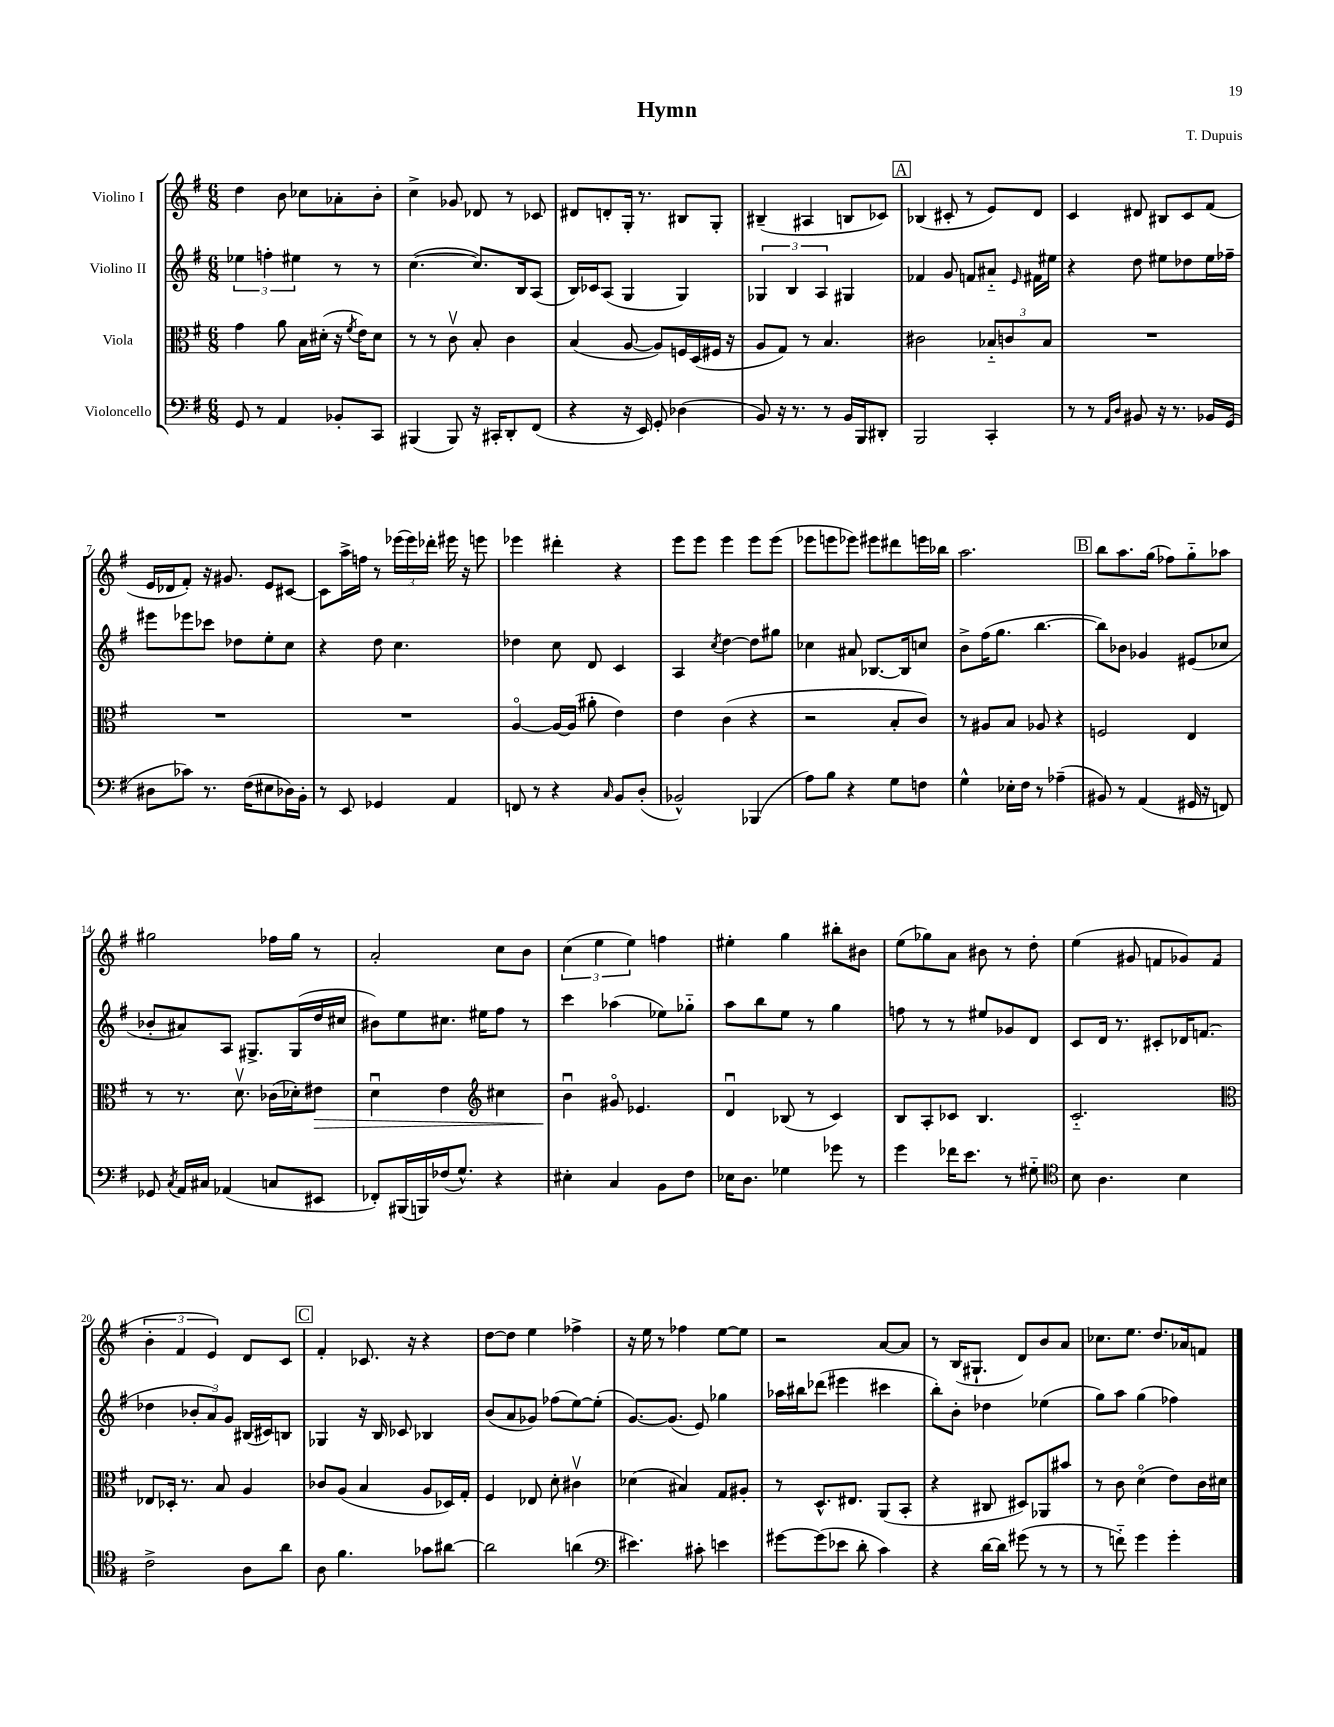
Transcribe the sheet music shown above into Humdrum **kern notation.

**kern	**kern	**dynam	**kern	**kern
*part4	*part3	*part3	*part2	*part1
*staff4	*staff3	*staff3	*staff2	*staff1
*I"Violoncello	*I"Viola	*	*I"Violino II	*I"Violino I
*clefF4	*clefC3	*	*clefG2	*clefG2
*k[f#]	*k[f#]	*	*k[f#]	*k[f#]
*M6/8	*M6/8	*	*M6/8	*M6/8
=1	=1	=1	=1	=1
8GG/	4g\	.	6ee-X\	4dd\
8r	.	.	.	.
.	.	.	6ffn'\	.
4AA/	8a\	.	.	8b\
.	.	.	6ee#X\	.
.	16B\LL	.	.	8cc-X\L
.	(16d#X'\JJ	.	.	.
8BB-X'/L	16r	.	8r	8a-X'\
.	8qf#/	.	.	.
.	16e\KL)	.	.	.
8CC/J	8d#\J	.	8r	8b'\J
=2	=2	=2	=2	=2
(4BBB#X/	8r	.	([4.cc\	4cc^\
.	8r	.	.	.
8BBB#/)	8cv\	.	.	8g-X/
16r	8B'/	.	8.cc/L])	8d-X/
16CC#X'/KL	.	.	.	.
8DD'/	4c\	.	.	8r
.	.	.	16B/k	.
(8FF#/J	.	.	(8A/J	8c-X/
=3	=3	=3	=3	=3
4r	(4B/	.	16B/LL)	8d#X/L
.	.	.	16c-X/J	.
.	.	.	(8A/J	8dn'/
16r	[8A/	.	4G/	16G'/Jk
16EE/)	.	.	.	8.r
8GG'/	8A/L])	.	.	.
(4D-X\	16Fn/L	.	4G/)	8B#X/L
.	(16D/	.	.	.
.	16F#X/JJ	.	.	8G'/J
.	16r	.	.	.
=4	=4	=4	=4	=4
8BB/)	8A/L	.	6G-X/	(4B#X~/
16r	8G/J)	.	.	.
.	.	.	6B/	.
8.r	.	.	.	.
.	8r	.	.	4A#X/
.	.	.	6A/	.
8r	4.B/	.	.	.
16BB/LL	.	.	4G#X/	8Bn/L
16BBB/J	.	.	.	.
8DD#X'/J	.	.	.	8c-X/J)
!!LO:REH:place=s1:t=A
=5	=5	=5	=5	=5
2BBB/	2c#X\	.	4f-X/	(4B-X/
.	.	.	8g/	8c#X'/
.	.	.	8fn/L	8r
4CC'/	12B-X/L	.	8a#X/J	8e/L)
.	12cn/	.	.	.
.	.	.	16qqe/	.
.	.	.	16f#X\LL	8d/J
.	12B-/J	.	.	.
.	.	.	16ee#X\JJ	.
=6	=6	=6	=6	=6
8r	2.r	.	4r	4c/
8r	.	.	.	.
16qqAA/LL	.	.	.	.
16qqD/JJ	.	.	.	.
8BB#X/	.	.	8dd\	8d#X/
16r	.	.	8ee#X\L	8B#X/L
8.r	.	.	.	.
.	.	.	8dd-X\	8c/
16BB-X/LL	.	.	16ee#\L	(8f#/J
(16GG/JJ	.	.	16ff-X~\JJ	.
!!LO:LB:g=z
=7	=7	=7	=7	=7
8D#X\L	2.r	.	8eee#X\L	16e/LL
.	.	.	.	16d-X/J
8c-X\J)	.	.	8eee-X\	8f#'/J)
8.r	.	.	8ccc-X\J	16r
.	.	.	.	8.g#X/
.	.	.	8dd-X\L	.
(16F#\KL	.	.	.	.
8E#X\	.	.	8ee'\	8e/L
16D-X\L)	.	.	8cc\J	[8c#X/J
16BB'\JJ	.	.	.	.
=8	=8	=8	=8	=8
8r	2.r	.	4r	8c#\L]
8EE/	.	.	.	16aa^\L
.	.	.	.	16ffn\JJ
4GG-X/	.	.	8dd\	8r
.	.	.	4.cc\	(24eee-X\LL
.	.	.	.	24eee-\)
.	.	.	.	24ddd-X'\JJ
4AA/	.	.	.	16eee#X\
.	.	.	.	16r
.	.	.	.	8eeen\
=9	=9	=9	=9	=9
8FFn/	[4A/	.	4dd-X\	4eee-X\
8r	.	.	.	.
4r	16A/LL_	.	8cc\	4ddd#X'\
.	(16A/JJ]	.	.	.
.	8a#X'\	.	8d/	.
16qqC/	.	.	.	.
8BB/L	4e\)	.	4c/	4r
(8D'/J	.	.	.	.
=10	=10	=10	=10	=10
2BB-X^^/)	4e\	.	4A/	8eee\L
.	.	.	.	8eee\J
.	.	.	8qcc/	.
.	(4c\	.	[4dd\	4eee\
(4BBB-X/	4r	.	8dd\L]	8eee\L
.	.	.	8gg#X\J	(8eee\J
=11	=11	=11	=11	=11
8A\L)	2r	.	4cc-X\	8eee-X\L
8B\J	.	.	.	8eeen\
4r	.	.	8a#X/	8eee-X\J)
.	.	.	[8.B-X/L	8eee#X\L
8G\L	8B'/L	.	.	8ddd#X\
.	.	.	16B-/k]	.
8Fn\J	8c/J)	.	8ccn/J	16eeen\L
.	.	.	.	16bb-X\JJ
=12	=12	=12	=12	=12
4G^^\	8r	.	8b^\L	2.aa\
.	8A#X/L	.	(16ff#\K	.
.	.	.	8.gg\J	.
16E-X'\LL	8B/J	.	.	.
16F#\JJ	.	.	.	.
8r	8A-X/	.	[4.bb\	.
(4A-X~\	4r	.	.	.
!!LO:REH:place=s1:t=B
=13	=13	=13	=13	=13
8BB#X/)	2Fn/	.	8bb\L])	8bb\L
8r	.	.	8b-X\J	8.aa\
(4AA/	.	.	4g-X/	.
.	.	.	.	(16gg\Jk
.	.	.	.	8ff-X\L)
16GG#X/	4E/	.	(8e#X/L	8gg\
16r	.	.	.	.
8FFn/)	.	.	8cc-X/J	8aa-X\J
!!LO:LB:g=z
=14	=14	=14	=14	=14
8GG-X/	8r	.	8b-X'/L	2gg#X\
8qC/	.	.	.	.
16AA/LL	8.r	.	8a#X/)	.
16C#X/JJ	.	.	.	.
(4AA-X/	.	.	8A/J	.
.	8.dv\	.	.	.
.	.	.	8.G#X^/L	.
8Cn/L	(16c-X\LL	.	.	16ff-X\LL
.	16d-X'\J)	.	(16G#/L	16gg#\JJ
!	!	!LO:HP:b	!	!
8EE#X/J	8e#X\J	>	16dd/	8r
.	.	.	16cc#X/JJ	.
=15	=15	=15	=15	=15
8FF-X'/L)	4du\	.	8b#X\L)	2a'/
(16BBB#X/L	.	.	8ee\	.
16BBBn/)	.	.	.	.
(16F-X/J	4e\	.	8.cc#X\J	.
8.G^^/J)	.	.	.	.
.	.	.	16ee#X\KL	.
*	*clefG2	*	*	*
4r	4cc#X\	.	8ff#\J	8cc\L
.	.	.	8r	8b\J
=16	=16	=16	=16	=16
4E#X'\	4bu\	.	4ccc\	(6cc\
.	.	.	.	6ee\
4C/	8g#X/	]	(4aa-X\	.
.	.	.	.	6ee\)
.	4.e-X/	.	.	.
8BB\L	.	.	8ee-X\L)	4ffn\
8F#\J	.	.	8gg-X\J	.
=17	=17	=17	=17	=17
16E-X\KL	4du/	.	8aa\L	4ee#X'\
8.D\J	.	.	.	.
.	.	.	8bb\	.
4G-X\	(8B-X/	.	8ee\J	4gg\
.	8r	.	8r	.
8g-X\	4c/)	.	4gg\	8bb#X'\L
8r	.	.	.	8b#X\J
=18	=18	=18	=18	=18
4g\	8B/L	.	8ffn\	(8ee\L
.	8A'/	.	8r	8gg-X\)
16f-X\KL	8c-X/J	.	8r	8a\J
8.e\J	.	.	.	.
.	4.B/	.	8ee#X/L	8b#X\
8r	.	.	8g-X/	8r
8G#X\	.	.	8d/J	8dd'\
=19	=19	=19	=19	=19
*clefC4	*	*	*	*
8B\	2.c/	.	8c/L	(4ee\
4.A\	.	.	16d/Jk	.
.	.	.	8.r	.
.	.	.	.	8g#X/
.	.	.	8c#X'/L	8fn/L
4B\	.	.	16d-X/K	8g-X/)
.	.	.	(8.fn/J	.
.	.	.	.	(8f/J
!!LO:LB:g=z
=20	=20	=20	=20	=20
*	*clefC3	*	*	*
2c^\	8E-X/L	.	4dd-X\	6b'\
.	16D-X'/Jk	.	.	.
.	.	.	.	6f#/
.	8.r	.	.	.
.	.	.	12b-X'/L	.
.	.	.	12a/)	6e/)
.	8B/	.	.	.
.	.	.	12g/J	.
8A\L	4A/	.	(16B#X/LL	8d/L
.	.	.	16c#X/J)	.
8a\J	.	.	8Bn/J	8c/J
!!LO:REH:place=s1:t=C
=21	=21	=21	=21	=21
8A\	8c-X/L	.	4G-X/	4f#'/
4.f#\	(8A/J	.	.	.
.	4B/	.	16r	8.c-X/
.	.	.	16B/	.
.	.	.	8c-X/	.
.	.	.	.	16r
8g-X\L	8A/L	.	4B-X/	4r
[8a#X\J	16D-X/L)	.	.	.
.	16G'/JJ	.	.	.
=22	=22	=22	=22	=22
2a#\]	4F#/	.	(8b/L	[8dd\L
.	.	.	8a/	8dd\J]
.	8E-X/	.	8g-X/J)	4ee\
.	8d'\	.	(8ff-X\L	.
(4an\	4c#Xv\	.	[8ee\)	4ff-X^\
.	.	.	(8ee'\J]	.
=23	=23	=23	=23	=23
*clefF4	*	*	*	*
4.e#X\)	(4d-X\	.	[8.g/L)	16r
.	.	.	.	16ee\
.	.	.	.	8r
.	.	.	(8.g/J]	.
.	4B#X/)	.	.	4ff-X\
8c#X'\	.	.	8e/)	.
4en\	8G/L	.	4gg-X\	[8ee\L
.	8A#X'/J	.	.	8ee\J]
=24	=24	=24	=24	=24
[8g#X\L	8r	.	16aa-X\LL	2r
.	.	.	16bb#X\J	.
(8g#\]	8.D^^/L	.	(8ddd-X\J	.
8e-X\J	.	.	4eee#X\	.
.	8.E#X/J	.	.	.
8d'\	.	.	.	.
4c\)	(8AA/L	.	4ccc#X\	[8a/L
.	8BB'/J	.	.	8a/J]
=25	=25	=25	=25	=25
4r	4r	.	8bb'\L)	8r
.	.	.	8b'\J	(16B/KL
.	.	.	.	8.G#X`/J
[16d\LL	8C#X/	.	4dd-X\	.
16d\JJ]	.	.	.	.
(8g#X\	8D#X/L)	.	.	8d/L)
8r	8AA-X/	.	(4ee-X\	8b/
8r	8b#X/J	.	.	8a/J
=26	=26	=26	=26	=26
8r	8r	.	8gg\L)	8.cc-X\L
8fn\)	8c\	.	8aa\J	.
.	.	.	.	8.ee\J
4g\	(4d\	.	(4gg\	.
.	.	.	.	8.dd/L
4g'\	8e\L)	.	4ff-X\)	.
.	.	.	.	16a-X/k
.	16c\L	.	.	8fn/J
.	16d#X\JJ	.	.	.
==	==	==	==	==
*-	*-	*-	*-	*-
